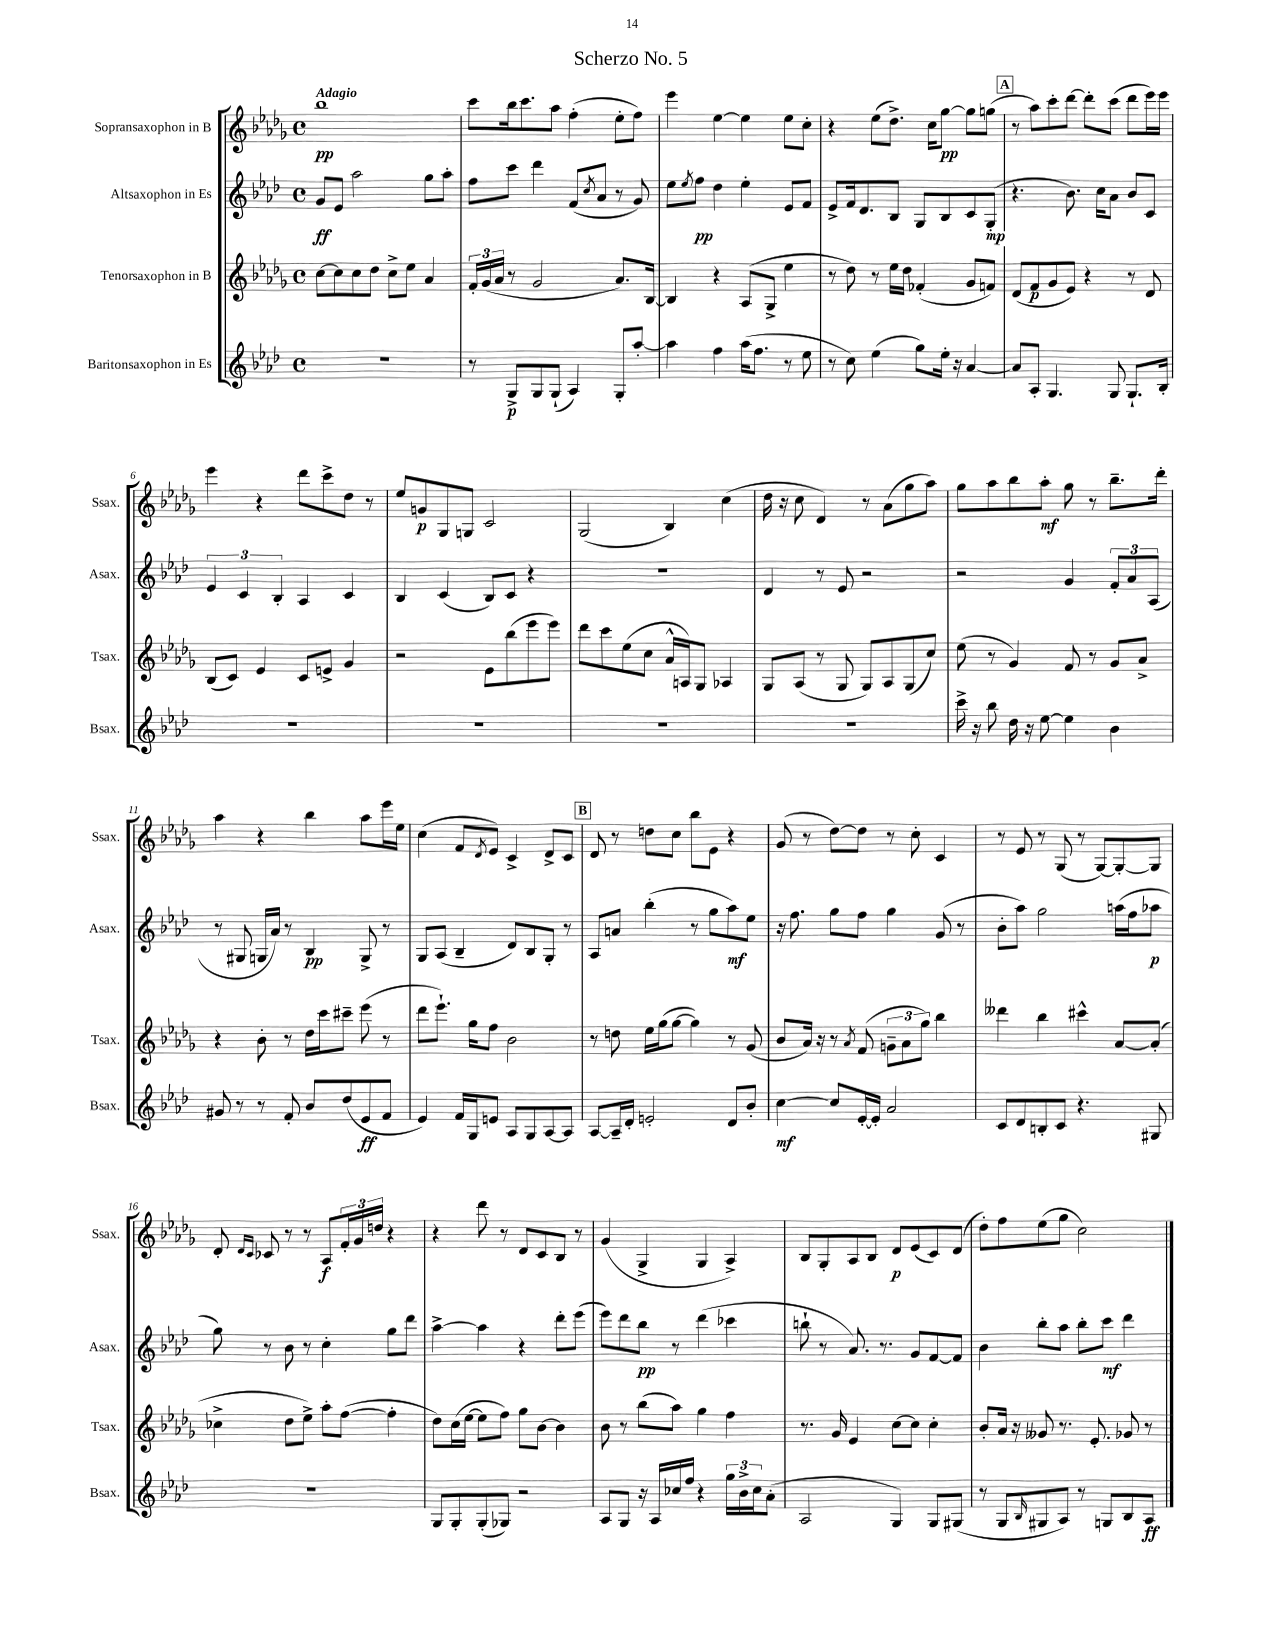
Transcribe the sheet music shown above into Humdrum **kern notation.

**kern	**kern	**kern	**kern
*staff4	*staff3	*staff2	*staff1
*clefG2	*clefG2	*clefG2	*clefG2
*k[b-e-a-d-]	*k[b-e-a-d-g-]	*k[b-e-a-d-]	*k[b-e-a-d-g-]
*M4/4	*M4/4	*M4/4	*M4/4
*met(c)	*met(c)	*met(c)	*met(c)
1r	[8cc	8g	1bb-
.	8cc]	8e-	.
.	8cc	2aa-	.
.	8dd-	.	.
.	8cc^	.	.
.	8ee-	.	.
.	4a-	8gg	.
.	.	8aa-'	.
=	=	=	=
8r	24f'	8ff	8ccc
.	(24g-	.	.
.	24a-	.	.
8G^	8r	8ccc	16bb-
.	.	.	8.ccc
8G	2g-	4ddd-	.
(8G`	.	.	8aa-
4A-)	.	(8f	(4ff'
.	.	8qcc	.
.	.	8a-	.
8G'	8.a-)	8r	8ee-'
[8aa-'	.	8g)	8ff)
.	[16B-	.	.
=	=	=	=
4aa-]	4B-]	8ee-	4eee-
.	.	8qee-	.
.	.	8ff	.
4ff	4r	4dd-	[4ee-
(16aa-	(8A-	4ee-'	4ee-]
8.ff	.	.	.
.	8G-^	.	.
8r	4ee-	8e-	8ee-
8ee-	.	8f	8cc'
=	=	=	=
8r	8r	8e-^	4r
8cc)	8dd-)	16f	.
.	.	8.d-	.
(4ee-	8r	.	(8ee-
.	16ee-	8B-	8.dd-^)
.	16dd-	.	.
8gg)	(4f-'	8G	.
.	.	.	16cc
16ee-'	.	8B-	[8gg-
16r	.	.	.
[4a-	8g-	8c	8gg-]
.	8f)	(8G'	(8gg
=	=	=	=
8a-]	(8d-	4.r	8r
8A-'	8f	.	8aa-)
4.G	8g-	.	8ccc'
.	8e-)	8.b-)	[8ddd-
.	4r	.	8ddd-']
.	.	16cc	.
8G	.	8a-	(8ccc
8.G`	8r	8b-	8ddd-
.	8d-	8c	16eee-)
16B-'	.	.	16eee-
=	=	=	=
1r	(8B-	6e-	4eee-
.	8c)	.	.
.	.	6c	.
.	4e-	.	4r
.	.	6B-'	.
.	8c	4A-	8ddd-
.	8e^	.	8ccc^
.	4g-	4c	8dd-
.	.	.	8r
=	=	=	=
1r	2r	4B-	8ee-
.	.	.	8g
.	.	(4c	8G-
.	.	.	8G
.	8e-	8B-)	2c
.	(8bb-	8c	.
.	8eee-	4r	.
.	8eee-)	.	.
=	=	=	=
1r	8ddd-	1r	(2G-
.	8ccc	.	.
.	(8ee-	.	.
.	8cc	.	.
.	16a-^^	.	4B-)
.	16A)	.	.
.	8G-	.	.
.	4A-	.	(4cc
=	=	=	=
1r	8G-	4d-	16dd-
.	.	.	16r
.	(8A-	.	8cc
.	8r	8r	4d-)
.	8G-	8e-	.
.	8G-)	2r	8r
.	8A-	.	(8a-
.	(8G-	.	8gg-
.	8cc)	.	8aa-)
=	=	=	=
16ccc^	(8ee-	2r	8gg-
16r	.	.	.
8bb-	8r	.	8aa-
16dd-	4g-)	.	8bb-
16r	.	.	.
[8ee-	.	.	8aa-'
4ee-]	8f	4g	8gg-
.	8r	.	8r
4b-	8g-	12f'	8.bb-~
.	.	12a-	.
.	8a-^	.	.
.	.	(12A-	.
.	.	.	16ddd-'
=	=	=	=
8g#	4r	8r	4aa-
8r	.	8G#	.
8r	8b-'	16G	4r
.	.	16a-)	.
8f'	8r	8r	.
8b-	16dd-	4B-	4bb-
.	16ccc	.	.
(8dd-	8ccc#~	.	.
8e-	(8eee-	8G^	8aa-
8f	8r	8r	16eee-
.	.	.	16ee-
=	=	=	=
4e-)	8ddd-	8G	(4cc
.	8.eee-`)	(8A-	.
16f	.	4B-~	8f
16G	16gg-	.	.
.	.	.	8qd-
8e	8ff	.	8e-)
8A-	2b-	8d-)	4c^
8G	.	8B-	.
[8A-	.	8G'	8d-^
8A-]	.	8r	8c
=	=	=	=
[8A-	8r	8A-	8d-
16A-~]	8dd	8a	8r
16d-'	.	.	.
2e'	16ee-	(4bb-'	8dd
.	(16gg-	.	.
.	[8gg-	.	8cc
.	4gg-])	8r	8bb-
.	.	8gg	8e-
8d-	8r	8aa-)	4r
8b-'	(8g-	8ee-	.
=	=	=	=
[4cc	8b-	16r	(8g-
.	.	8.ff	.
.	16a-)	.	8r
.	16r	.	.
8cc]	8r	8gg	[8dd-)
.	8qa-	.	.
[16e-'	(8f	8ff	8dd-]
16e-']	.	.	.
2a-	12g~	4gg	8r
.	12a-	.	.
.	.	.	8cc'
.	12gg-)	.	.
.	4bb-	(8g	4c
.	.	8r	.
=	=	=	=
8c	4ddd--	8b-'	8r
8d-	.	8aa-)	8e-
8B'	4bb-	2gg	8r
8c	.	.	(8G-
4.r	4ccc#^^	.	8r
.	.	.	[8G-)
.	[8a-	(16aa	8G-'_
.	.	16ff	.
8G#	(8a-']	8aa-	8G-]
=	=	=	=
1r	4cc-^	8gg)	8d-'
.	.	.	16qqd-
.	.	.	16qqc
.	.	8r	8c-
.	8dd-	8b-	8r
.	8ee-^)	8r	8r
.	8aa-'	4cc'	8A-
.	([8ff	.	24f'
.	.	.	24g-
.	.	.	24dd
.	4ff']	8gg	4r
.	.	8ddd-	.
=	=	=	=
8G	8dd-)	[4aa-^	4r
8G'	(16cc	.	.
.	[16ee-	.	.
(8G'	8ee-]	4aa-]	8ddd-
8G-)	8ff)	.	8r
2r	8gg-	4r	8d-
.	[8b-	.	8c
.	4b-]	8ddd-'	8B-
.	.	(8eee-	8r
=	=	=	=
8A-	8b-	8eee-)	(4g-
8G	8r	8ddd-	.
16r	(8bb-	8bb-	4G-^
16A-	.	.	.
16cc-	8aa-)	8r	.
16ff	.	.	.
4r	4gg-	(4ddd-	4G-
24gg	4ff	4ccc-	4A-^)
24b-^	.	.	.
24cc-	.	.	.
(8a-'	.	.	.
=	=	=	=
2A-	8.r	8bb`	8B-
.	.	8r	8G-'
.	16g-	.	.
.	4e-	8.a-)	8A-
.	.	.	8B-
.	.	8.r	.
4G)	[8cc	.	8d-
.	8cc]	8g	(8e-
8G	4cc'	[8f	8c)
(8G#	.	8f]	(8d-
=	=	=	=
8r	8b-'	4b-	8dd-')
8G	16a-	.	8ff
.	16r	.	.
16qqB-	.	.	.
8G#	8g--	8bb-'	(8ee-
8A-)	8.r	8aa-	8gg-
8r	.	8bb-'	2cc)
.	8.e-'	.	.
8G	.	8ccc	.
8B-	8g-	4ddd-	.
8A-	8r	.	.
==	==	==	==
*-	*-	*-	*-
